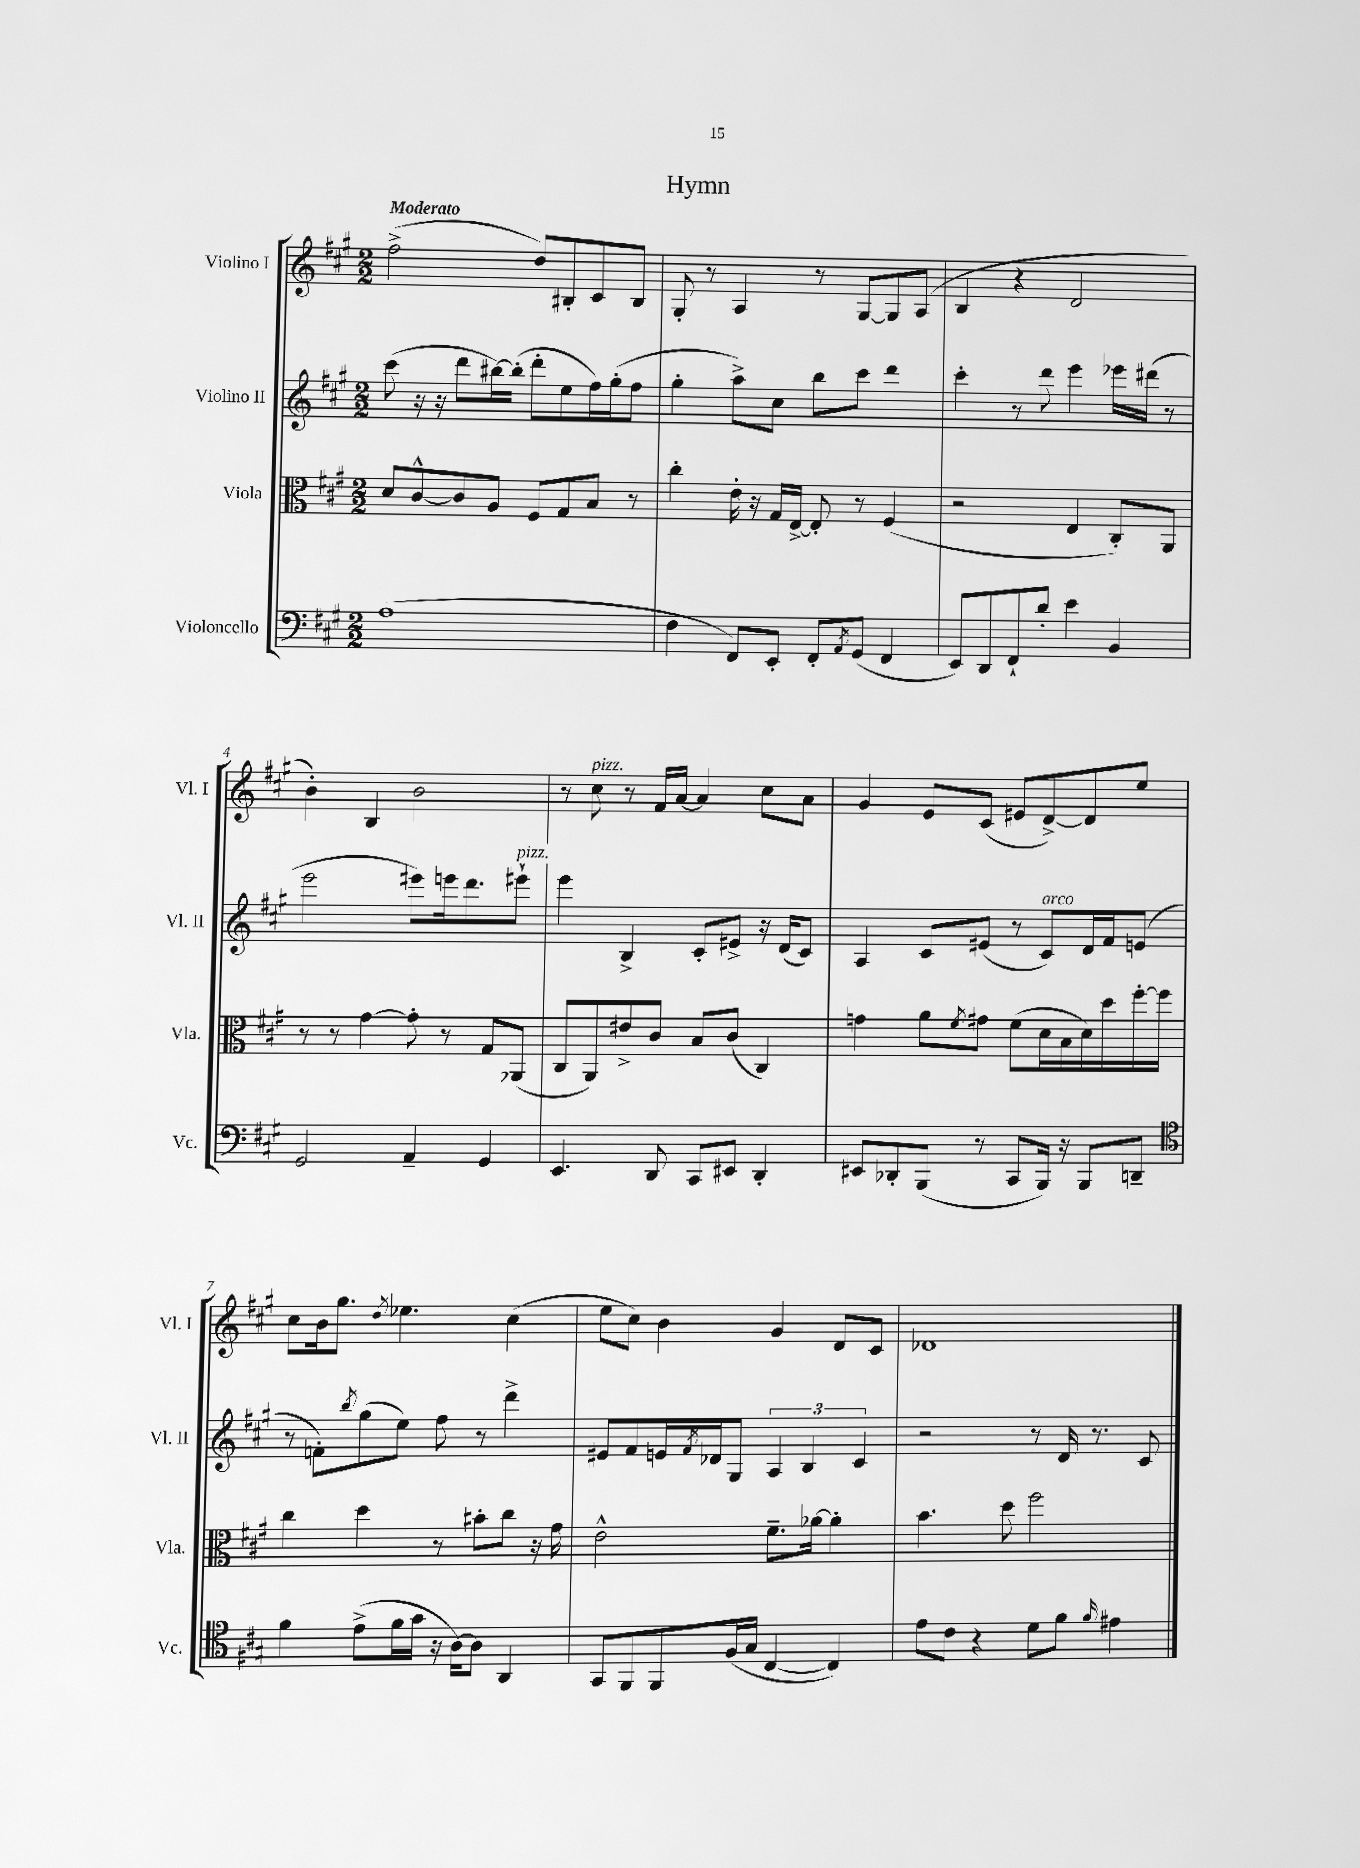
\header { title = "Hymn" }
<<
\new StaffGroup <<
\new Staff = "s0" \with { instrumentName = "Violino I" shortInstrumentName = "Vl. I" } {
    \clef treble \key a \major \numericTimeSignature \time 2/2 \tempo "Moderato"
    fis''2->( d''8) bis8-. cis'8 bis8 |
    gis8-. r8 a4 r8 gis8~ gis8 a8( |
    b4 r4 d'2 |
    b'4-.) b4 b'2 |
    r8 cis''8^\markup { \italic "pizz." } r8 fis'16 a'16~ a'4 cis''8 a'8 |
    gis'4 e'8 cis'8( eis'8 d'8~->) d'8 e''8 |
    cis''8 b'16 gis''8. \acciaccatura { d''8 } ees''4. cis''4( |
    e''8 cis''8) b'4 gis'4 d'8 cis'8 |
    des'1 \bar "|." |
}
\new Staff = "s1" \with { instrumentName = "Violino II" shortInstrumentName = "Vl. II" } {
    \clef treble \key a \major \numericTimeSignature \time 2/2
    cis'''8( r16 r16 d'''8 bis''16~) bis''16-.( d'''8-. e''8 fis''16) gis''16-.( fis''8 |
    gis''4-. a''8->) cis''8 b''8 cis'''8 d'''4 |
    cis'''4-. r8 d'''8 e'''4 ees'''16 dis'''16( r8 |
    e'''2 eis'''8) e'''16 d'''8. eis'''8-!^\markup { \italic "pizz." } |
    e'''4 b4-> cis'8-. eis'8-> r16 d'16( cis'8) |
    a4 cis'8 eis'8( r8 cis'8^\markup { \italic "arco" }) d'16 fis'16 e'8( |
    r8 f'8-.) \acciaccatura { b''8 } gis''8( e''8) fis''8 r8 d'''4-> |
    eis'8 fis'8 e'16 \acciaccatura { fis'8 } des'16 gis8 \tuplet 3/2 { a4 b4 cis'4 } |
    r2 r8 d'16 r8. cis'8 \bar "|." |
}
\new Staff = "s2" \with { instrumentName = "Viola" shortInstrumentName = "Vla." } {
    \clef alto \key a \major \numericTimeSignature \time 2/2
    d'8 cis'8~-^ cis'8 a8 fis8 gis8 b8 r8 |
    cis''4-. e'16-. r16 gis16 e16~-> e8-. r8 fis4( |
    r2 e4 cis8-.) a,8 |
    r8 r8 gis'4~ gis'8-. r8 gis8 aes,8( |
    cis8 a,8) eis'8-> cis'8 b8 cis'8( cis4) |
    g'4 a'8 \acciaccatura { fis'8 } gis'8 fis'8( d'16 b16 d'16) d''16 fis''16~-. fis''16 |
    cis''4 d''4 r8 bis'8-. cis''8 r16 gis'16 |
    e'2-^ fis'8.-- aes'16~ aes'4-. |
    b'4. d''8 fis''2 \bar "|." |
}
\new Staff = "s3" \with { instrumentName = "Violoncello" shortInstrumentName = "Vc." } {
    \clef bass \key a \major \numericTimeSignature \time 2/2
    a1( |
    fis4 fis,8) e,8-. fis,8-. \acciaccatura { a,8 } gis,8( fis,4 |
    e,8) d,8 fis,8-! d'8-. e'4 b,4 |
    gis,2 a,4-- gis,4 |
    e,4. d,8 cis,8 eis,8 d,4-. |
    eis,8 des,8-. b,,8( r8 cis,8 b,,16) r16 b,,8 d,8-- |
    \clef tenor fis'4 e'8->( fis'16 gis'16 r16 a16~) a8 a,4 |
    gis,8 fis,8 fis,8 fis16( gis16 cis4~ cis4) |
    e'8 cis'8 r4 d'8 fis'8 \grace { fis'16 } eis'4 \bar "|." |
}
>>
>>
